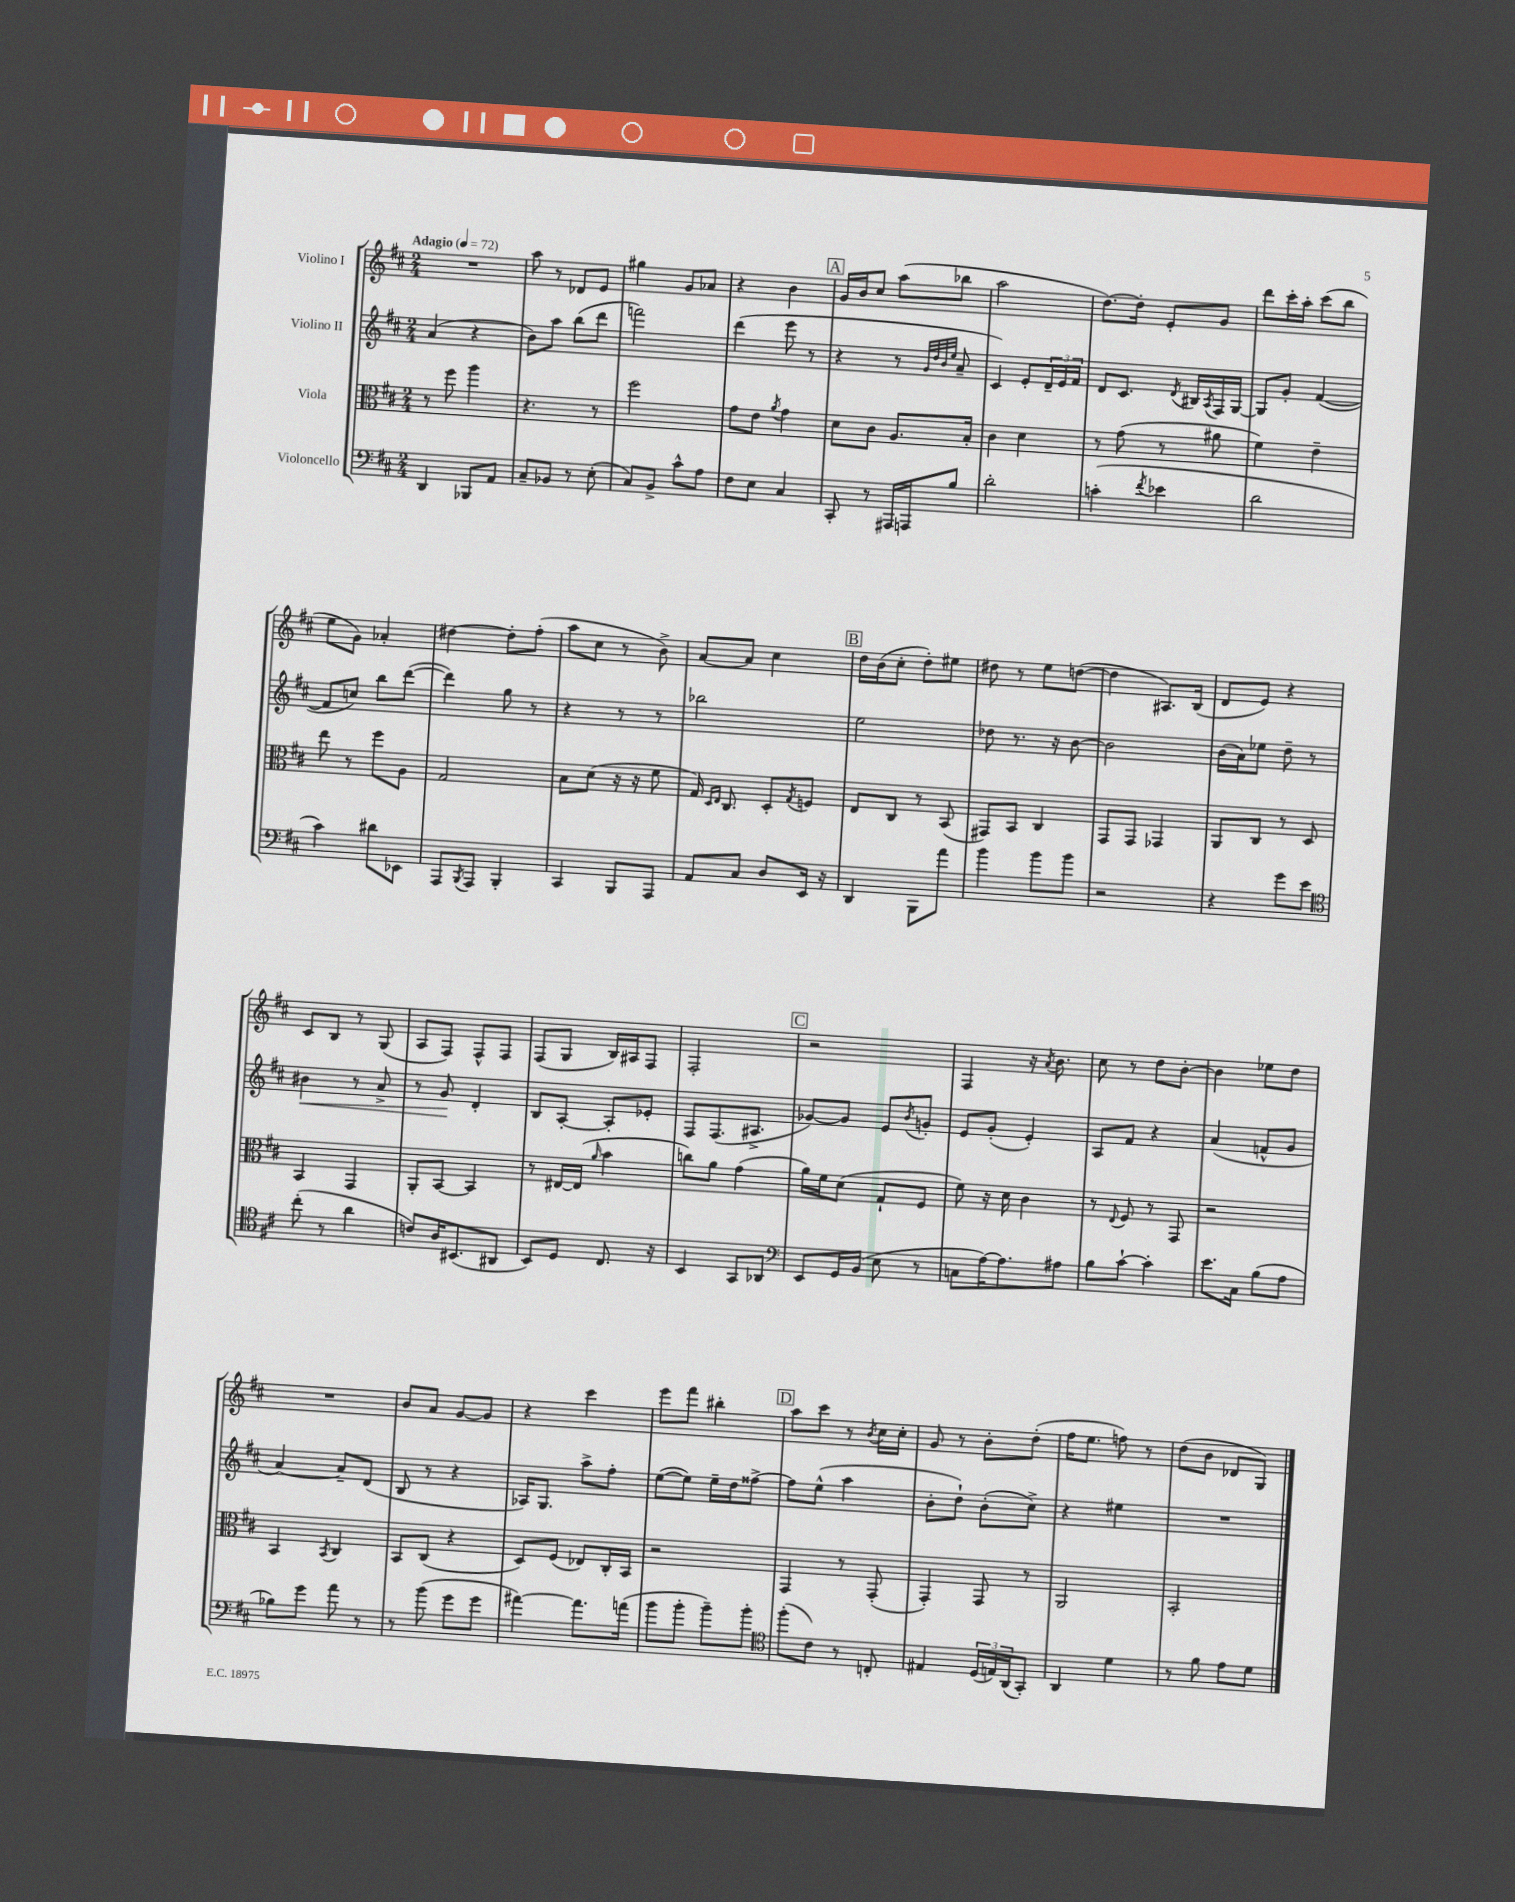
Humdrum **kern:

**kern	**kern	**kern	**kern
*staff4	*staff3	*staff2	*staff1
*clefF4	*clefC3	*clefG2	*clefG2
*k[f#c#]	*k[f#c#]	*k[f#c#]	*k[f#c#]
*M2/4	*M2/4	*M2/4	*M2/4
*MM72	*MM72	*MM72	*MM72
4DD/	8r	(4a/	2r
.	8ff#\	.	.
8BBB-/L	4aa\	4r	.
8AA/J	.	.	.
=	=	=	=
8C#~/L	4.r	8b\L)	8aa\
8BB-/J	.	8aa\J	8r
8r	.	(8bb\L	8d-/L
(8E'\	8r	8ddd\J	8e/J
=	=	=	=
8C#/L)	2ff#\	2fff\)	4gg#\
8BB^/J	.	.	.
8c#^^\L	.	.	8g/L
8A\J	.	.	8a-/J
=	=	=	=
8F#\L	8g\L	(4ddd\	4r
8E\J	8e\J	.	.
.	8qa/	.	.
4C#/	4g\	8eee\	4b\
.	.	8r	.
=	=	=	=
8CC#'/	8d\L	4r	16g/LL
.	.	.	16b/J
8r	8c#\J	.	8cc#/J
16AAA#/LL	8.A/L	8r	(8aa\L
16AAA/J	.	.	.
.	.	32qqg/LLL	.
.	.	32qqdd/	.
.	.	32qqb/	.
.	.	32qqee/JJJ	.
8B/J	.	8a~/	8bb-\J
.	16B'/Jk	.	.
=	=	=	=
2d'\	4c#\	4c#/)	2aa\
.	4d\	8e'/L	.
.	.	24d~/L	.
.	.	24e/	.
.	.	24f#/JJ	.
=	=	=	=
(4c'\	8r	8d/L	[8.dd\L)
.	(8g\	8.c#/J	.
.	.	.	16dd'\]Jk
8qf#/	.	.	.
4e-\	8r	.	8e'/L
.	.	8qd/	.
.	.	16B#/LL	.
.	.	8qA/	.
.	8a#\	16F#/	8g/J
.	.	[16G/JJ	.
=	=	=	=
2d\	4f#\)	8G/]L	8ddd\L
.	.	8g'/J	16ccc#'\L
.	.	.	16aa'\JJ
.	4e~\	([4f#/	(8ccc#\L
.	.	.	8bb\J
=	=	=	=
4c#\)	8ee\	8f#/]L	8ee\L
.	8r	8cc/J)	8g\J)
8d#\L	8ff#\L	8bb\L	4a-'/
8EE-\J	8A\J	([8ddd\J	.
=	=	=	=
8AAA/L	2G/	4ddd\])	[4dd#\
8qBBB/	.	.	.
8AAA/J	.	.	.
4BBB'/	.	8gg\	8dd#'\]L
.	.	8r	(8ff#'\J
=	=	=	=
4CC#/	8B\L	4r	8aa\L
.	(8d\J	.	8cc#\J
8BBB/L	16r	8r	8r
.	16r	.	.
8AAA/J	8f#\	8r	8b^\)
=	=	=	=
8AA/L	16G/)	2bb-\	[8a/L
.	16qqD/LL	.	.
.	16qqE/JJ	.	.
.	8.C#/	.	.
8C#/J	.	.	8a/]J
8D/L	8D'/L	.	4cc#\
.	8qG/	.	.
16EE/Jk	8F/J	.	.
16r	.	.	.
=	=	=	=
4DD/	8E/L	2ee\	16dd\LL
.	.	.	(16b\J
.	8C#/J	.	8cc#'\J
8BBB\L	8r	.	8dd'\L)
8a\J	(8BB/	.	8ee#\J
=	=	=	=
4b\	8GG#/L)	8dd-\	8dd#\
.	8BB/J	8.r	8r
8b\L	4C#/	.	8ee\L
.	.	16r	.
8b\J	.	[8b\	([8dd\J
=	=	=	=
2r	8GG/L	2b\]	4dd\]
.	8GG/J	.	.
.	4GG-/	.	8.A#/L)
.	.	.	(16B/Jk
=	=	=	=
4r	8AA/L	(16b\LL	8d/L
.	.	16a\J)	.
.	8C#/J	8ee-\J	8e/J)
8g\L	8r	8dd~\	4r
8e\J	8D/	8r	.
=	=	=	=
*clefC4	*	*	*
(8cc#'\	4BB/	4b#\	8c#/L
8r	.	.	8B/J
4a\	4GG/	8r	8r
.	.	8a^/	(8G/
=	=	=	=
8c/L)	8AA'/L	8r	8A/L
16A/K	[8BB/J	8g/	8F#/J)
(8.BB#/	.	.	.
.	4BB/]	4d'/	8F#^^/L
8AA#/J	.	.	8F#/J
=	=	=	=
8BB/L)	8r	8B/L	(8F#/L
8D/J	[16E#/LL	[8A'/J	8G/J
.	(16E#/]JJ	.	.
.	16qqa/	.	.
8.C#/	4b\	8A'/]L	16B/LL)
.	.	.	16A#/J
.	.	8e-'/J	8F#/J
16r	.	.	.
=	=	=	=
4BB/	8cc\L)	8F#/L	2F#'/
.	8a\J	(8.F#/	.
8GG/L	(4g\	.	.
.	.	8.A#^/J	.
8AA-/J	.	.	.
=	=	=	=
*clefF4	*	*	*
8EE/L	16a\LL)	[8g-/L)	2r
.	16f#\J	.	.
16GG/L	(8d\J	8g-/]J	.
(16BB/JJ	.	.	.
8E\	8G`/L	8e/L	.
.	.	8qb/	.
8r	8F#/J	8g'/J	.
=	=	=	=
8C\L	8f#\)	8e/L	4F#/
[16A\K)	16r	(8g'/J	.
8.A\]	16d\	.	.
.	4c#\	4e'/)	16r
.	.	.	8qa/
.	.	.	8.b\
8A#\J	.	.	.
=	=	=	=
8B\L	8r	8A/L	8cc#\
.	8qqE/	.	.
[8c#`\J	8F#/	8f#/J	8r
4c#'\]	8r	4r	8dd\L
.	8GG/	.	[8b'\J
=	=	=	=
8.e\L	2r	(4a/	4b\]
16C#\Jk	.	.	.
(8B\L	.	8f^^/L	8ee-\L
8A\J	.	8g/J	8dd\J
=	=	=	=
8B-\L)	4BB/	[4a/)	2r
8g\J	.	.	.
.	8qBB/	.	.
8a\	4C#/	8a~/]L	.
8r	.	(8d/J	.
=	=	=	=
8r	8BB/L	8B/	8b/L
(8b\	(8C#/J	8r	8a/J
8g\L	4r	4r	[8g/L
8g\J	.	.	8g/]J
=	=	=	=
[4a#\)	8D/L)	16A-/LK)	4r
.	.	8.G/J	.
.	(8F#/J	.	.
8.a#\]L	8E-/L)	8aa^\L	4ccc#\
.	16C#'/L	8ff#'\J	.
(16a\Jk	16BB/JJ	.	.
=	=	=	=
8b\L	2r	([8ee\L	8eee\L
8b'\J	.	8ee\]J)	8fff#\J
8b~\L)	.	16ee~\LL	4bb#'\
.	.	16dd\J	.
8b'\J	.	[8ff##^\J	.
=	=	=	=
*clefC4	*	*	*
(8ff#'\L	4GG/	8ff##\]L	8aa\L
8c#\J)	.	(8ee^^\J	8ccc#\J
8r	8r	4aa\	8r
.	.	.	8qb/
8C'/	(8GG'/	.	16cc#\LL
.	.	.	16cc#'\JJ
=	=	=	=
4E#/	4GG'/)	8b'\L	8g/
.	.	8dd`\J)	8r
(24D/LL	8GG/	(8b'\L	8b'\L
24E/)	.	.	.
(24AA/J	.	.	.
8GG'/J)	8r	8cc#^\J)	(8dd'\J
=	=	=	=
4AA/	2AA/	4r	16ff#\LK
.	.	.	8.ee\J
4d\	.	4ee#\	8ff\)
.	.	.	8r
=	=	=	=
8r	2BB'/	2r	(8dd\L
8f#\	.	.	8b\J
8e\L	.	.	8d-/L
8d\J	.	.	8G/J)
==	==	==	==
*-	*-	*-	*-
